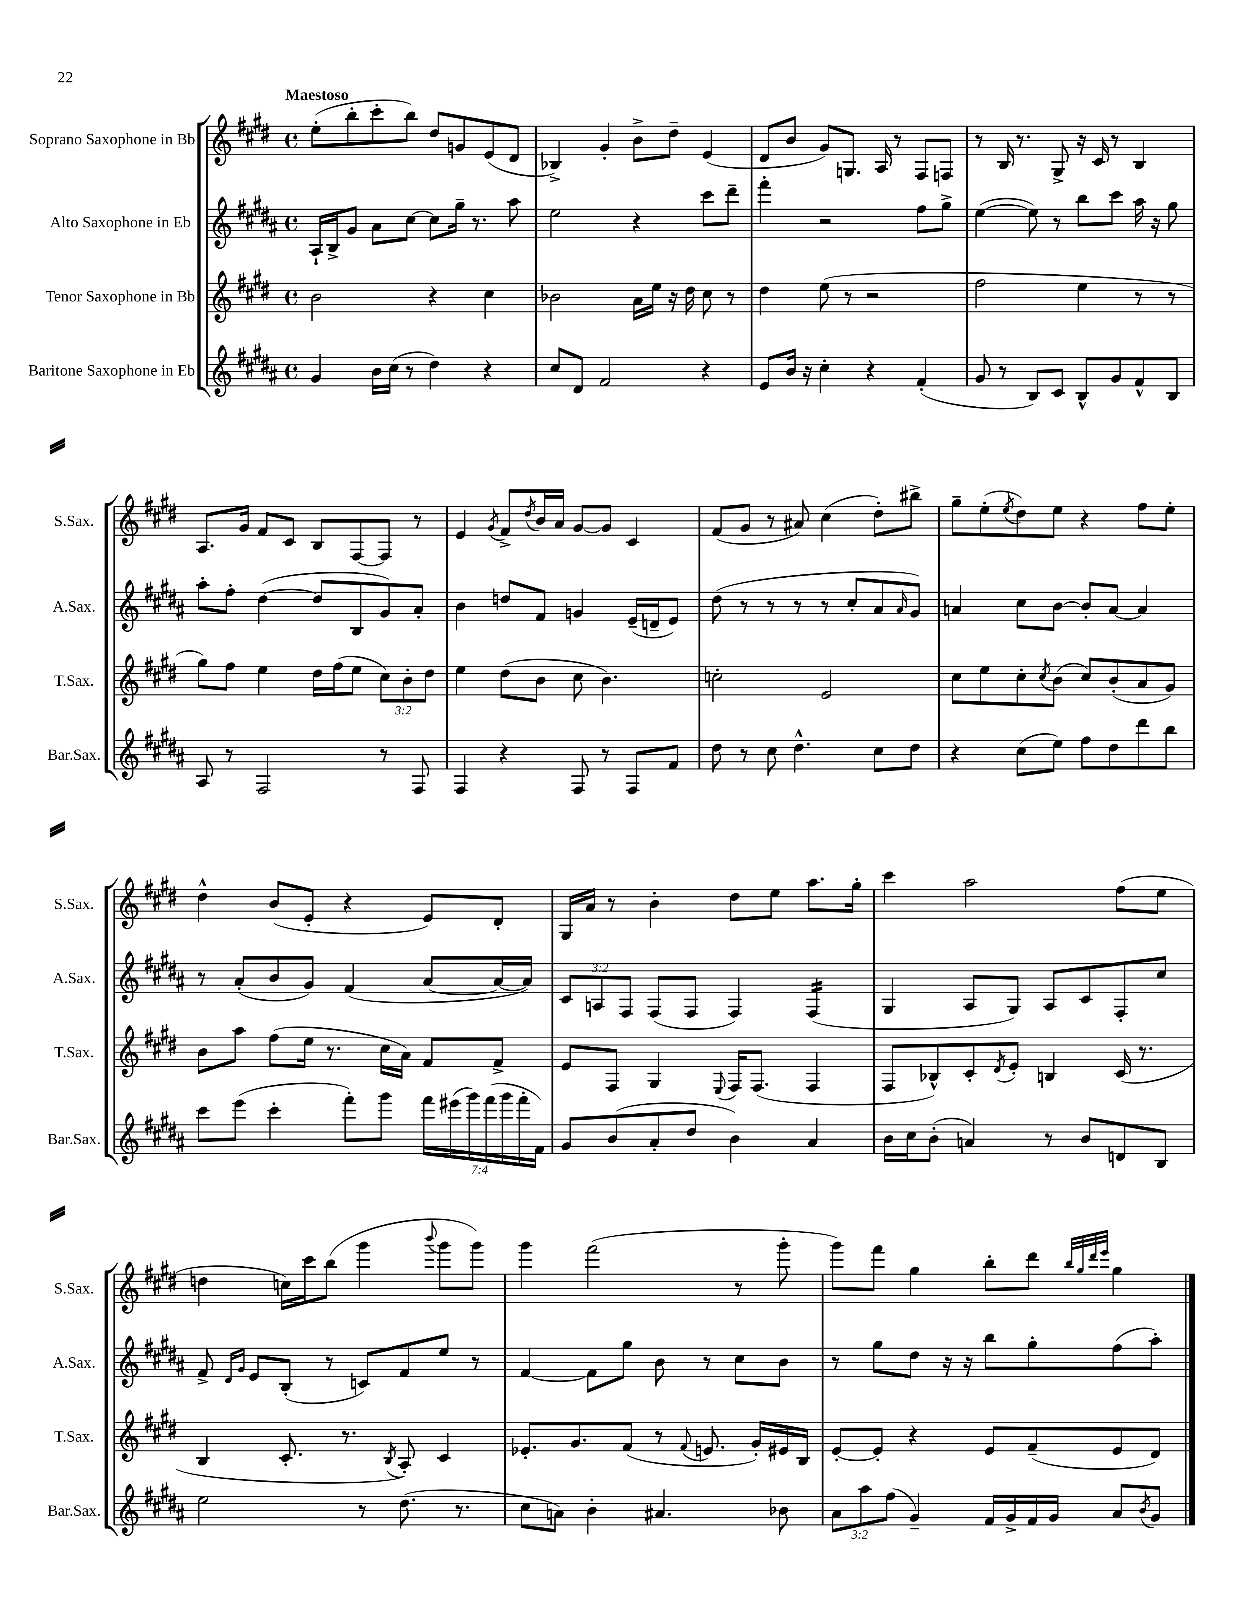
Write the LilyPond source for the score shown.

<<
\new StaffGroup <<
\new Staff = "s0" \with { instrumentName = "Soprano Saxophone in Bb" shortInstrumentName = "S.Sax." } {
    \clef treble \key e \major \defaultTimeSignature \time 4/4 \tempo "Maestoso"
    e''8-.( b''8-. cis'''8-. b''8) dis''8 g'8 e'8( dis'8 |
    bes4->) gis'4-. b'8-> dis''8-- e'4( |
    dis'8 b'8 gis'8) g8. a16 r8 fis8 f8 |
    r8 b16 r8. gis8-> r16 cis'16 r8 b4 |
    a8. gis'16 fis'8 cis'8 b8 fis8~ fis8 r8 |
    e'4 \acciaccatura { gis'8 } fis'8-> \acciaccatura { dis''8 } b'16 a'16 gis'8~ gis'8 cis'4 |
    fis'8( gis'8 r8 ais'8) cis''4( dis''8-.) bis''8-> |
    gis''8-- e''8-.( \acciaccatura { e''8 } dis''8) e''8 r4 fis''8 e''8-. |
    dis''4-^ b'8( e'8-. r4 e'8) dis'8-. |
    gis16 a'16 r8 b'4-. dis''8 e''8 a''8. gis''16-. |
    cis'''4 a''2 fis''8( e''8 |
    d''4 c''16) cis'''16 b''8( gis'''4 \appoggiatura { b'''8 } gis'''8 gis'''8) |
    gis'''4 fis'''2( r8 gis'''8-. |
    gis'''8) fis'''8 gis''4 b''8-. dis'''8 \grace { b''32 gis''32 dis'''32 e'''32 } gis''4 \bar "|." |
}
\new Staff = "s1" \with { instrumentName = "Alto Saxophone in Eb" shortInstrumentName = "A.Sax." } {
    \clef treble \key b \major \defaultTimeSignature \time 4/4 \override Staff.TupletNumber.text = #tuplet-number::calc-fraction-text
    ais16-! b16-> gis'8 ais'8 cis''8~ cis''8 gis''16-- r8. ais''8 |
    e''2 r4 cis'''8 dis'''8-- |
    fis'''4-. r2 fis''8 gis''8-> |
    e''4~( e''8) r8 b''8 cis'''8 ais''16 r16 gis''8 |
    ais''8-. fis''8-. dis''4~( dis''8 b8 gis'8) ais'8-. |
    b'4 d''8 fis'8 g'4 e'16--( d'16-- e'8) |
    dis''8( r8 r8 r8 r8 cis''8-. ais'8 \grace { ais'16 } gis'8) |
    a'4 cis''8 b'8~ b'8-. a'8~ a'4 |
    r8 ais'8-.( b'8 gis'8) fis'4( ais'8~ ais'16~ ais'16) |
    \tuplet 3/2 { cis'8 a8 fis8 } fis8( fis8 fis4) fis4:16( |
    gis4 ais8 gis8) ais8 cis'8 fis8-. cis''8 |
    fis'8-> \grace { dis'16 gis'16 } e'8 b8-.( r8 c'8) fis'8 e''8 r8 |
    fis'4~ fis'8 gis''8 b'8 r8 cis''8 b'8 |
    r8 gis''8 dis''8 r16 r16 b''8 gis''8-. fis''8( ais''8-.) \bar "|." |
}
\new Staff = "s2" \with { instrumentName = "Tenor Saxophone in Bb" shortInstrumentName = "T.Sax." } {
    \clef treble \key e \major \defaultTimeSignature \time 4/4 \override Staff.TupletNumber.text = #tuplet-number::calc-fraction-text
    b'2 r4 cis''4 |
    bes'2 a'16 e''16 r16 dis''16 cis''8 r8 |
    dis''4 e''8( r8 r2 |
    fis''2 e''4 r8 r8 |
    gis''8) fis''8 e''4 dis''16 fis''16( e''8 \tuplet 3/2 { cis''8) b'8-. dis''8 } |
    e''4 dis''8( b'8 cis''8 b'4.) |
    c''2-. e'2 |
    cis''8 e''8 cis''8-. \acciaccatura { cis''8 } b'8( cis''8) b'8-.( a'8 gis'8) |
    b'8 a''8 fis''8( e''16 r8. cis''16 a'16) fis'8 fis'8-> |
    e'8 fis8 gis4 \appoggiatura { e8 } fis16 fis8.( fis4 |
    fis8 bes8-^) cis'8-. \acciaccatura { dis'8 } e'8-. b4 cis'16( r8. |
    b4 cis'8.-. r8. \acciaccatura { b8 } a8-.) cis'4 |
    ees'8.-. gis'8. fis'8( r8 \appoggiatura { fis'8 } e'8. gis'16-.) eis'16 b16 |
    e'8~-. e'8-. r4 e'8 fis'8--( e'8 dis'8) \bar "|." |
}
\new Staff = "s3" \with { instrumentName = "Baritone Saxophone in Eb" shortInstrumentName = "Bar.Sax." } {
    \clef treble \key b \major \defaultTimeSignature \time 4/4 \override Staff.TupletNumber.text = #tuplet-number::calc-fraction-text
    gis'4 b'16 cis''16( r8 dis''4) r4 |
    cis''8 dis'8 fis'2 r4 |
    e'8 b'16 r16 cis''4-. r4 fis'4-.( |
    gis'8 r8 b8) cis'8 b8-^ gis'8 fis'8-^ b8 |
    ais8 r8 fis2 r8 fis8 |
    fis4 r4 fis8 r8 fis8 fis'8 |
    dis''8 r8 cis''8 dis''4.-^ cis''8 dis''8 |
    r4 cis''8( e''8) fis''8 dis''8 dis'''8 b''8 |
    cis'''8 e'''8( cis'''4-. fis'''8-.) gis'''8 \tuplet 7/4 { fis'''16 eis'''16( gis'''16) fis'''16( gis'''16 fis'''16-. fis'16) } |
    gis'8 b'8( ais'8-. dis''8 b'4) ais'4 |
    b'16 cis''16 b'8-.( a'4) r8 b'8 d'8 b8 |
    e''2 r8 dis''8.( r8. |
    cis''8 a'8) b'4-. ais'4. bes'8 |
    \tuplet 3/2 { ais'8 ais''8 fis''8( } gis'4--) fis'16 gis'16-> fis'16 gis'16 ais'8 \acciaccatura { b'8 } gis'8 \bar "|." |
}
>>
>>
\layout { \context { \Score \remove "Bar_number_engraver" } }
